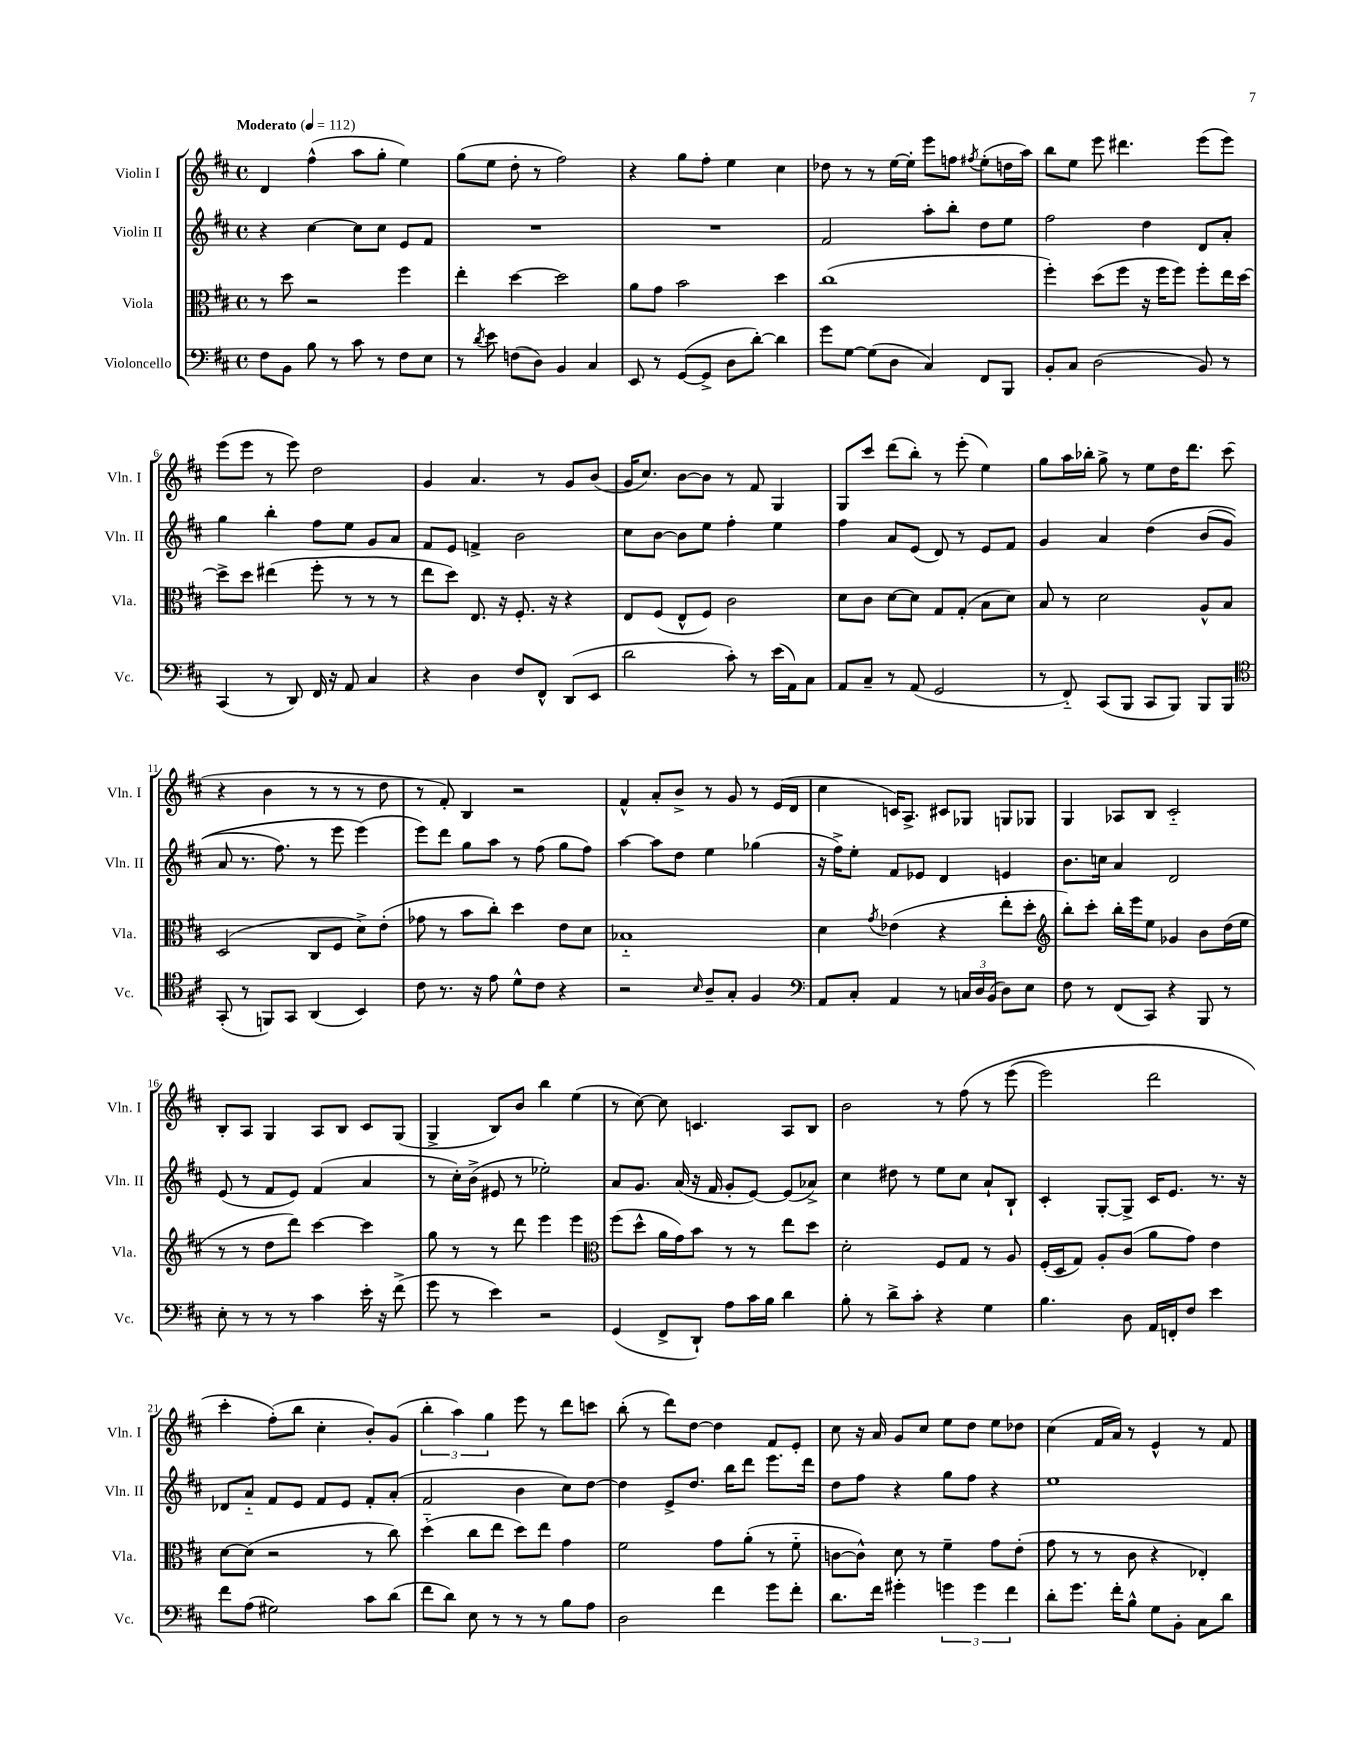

**kern	**kern	**kern	**kern
*staff4	*staff3	*staff2	*staff1
*clefF4	*clefC3	*clefG2	*clefG2
*k[f#c#]	*k[f#c#]	*k[f#c#]	*k[f#c#]
*M4/4	*M4/4	*M4/4	*M4/4
*met(c)	*met(c)	*met(c)	*met(c)
*MM112	*MM112	*MM112	*MM112
8F#	8r	4r	4d
8BB	8dd	.	.
8B	2r	[4cc#	(4ff#^^
8r	.	.	.
8c#	.	8cc#]	8aa
8r	.	8cc#	8gg'
8F#	4ff#	8e	4ee)
8E	.	8f#	.
=	=	=	=
8r	4ee'	1r	(8gg
8qd	.	.	.
8e	.	.	8ee
(8F	[4dd	.	8dd'
8D)	.	.	8r
4BB	2dd]	.	2ff#)
4C#	.	.	.
=	=	=	=
8EE	8a	1r	4r
8r	8g	.	.
([8GG	2b	.	8gg
8GG^]	.	.	8ff#'
8D	.	.	4ee
[8d')	.	.	.
4d]	4dd	.	4cc#
=	=	=	=
8g	(1cc#	2f#	8dd-
[8G	.	.	8r
(8G]	.	.	8r
8D	.	.	[16ee
.	.	.	16ee']
4C#)	.	8aa'	8eee
.	.	8bb'	8ff
.	.	.	8qff#
8FF#	.	8dd	(8ee'
8BBB	.	8ee	16dd
.	.	.	16aa)
=	=	=	=
8BB'	4ff#')	2ff#	8bb
8C#	.	.	8ee
(2D	(8dd	.	8eee
.	8ff#	.	4.ddd#
.	16r	4dd	.
.	16ff#	.	.
.	8ff#)	.	.
8BB)	8ff#'	8d	(8eee
8r	16ee	8a'	8eee)
.	[16dd	.	.
=	=	=	=
(4CC#	8dd^]	4gg	(8eee
.	8dd	.	8eee
8r	(4ee#	4bb'	8r
8DD)	.	.	8eee)
16FF#	8ff#'	8ff#	2dd
16r	.	.	.
8AA	8r	8ee	.
4C#	8r	8g	.
.	8r	8a	.
=	=	=	=
4r	8ee	8f#	4g
.	8dd)	8e	.
4D	8.E	4f^	4.a
.	16r	.	.
8F#	8.F#'	2b	.
8FF#^^	.	.	8r
.	16r	.	.
(8DD	4r	.	8g
8EE	.	.	(8b
=	=	=	=
2d	8E	8cc#	16g
.	.	.	8.cc#)
.	(8F#	[8b	.
.	8E^^	8b]	[8b
.	8F#)	8ee	8b]
8c#')	2c#	4ff#'	8r
8r	.	.	8f#
(16e	.	4ee	4G
16AA)	.	.	.
8C#	.	.	.
=	=	=	=
8AA	8d	4ff#	8G
8C#~	8c#	.	8ccc#
8r	[8d	8a	(8ddd
(8AA	8d]	(8e	8bb')
2GG	8G	8d)	8r
.	(8G'	8r	(8eee'
.	8B	8e	4ee)
.	8d)	8f#	.
=	=	=	=
8r	8B	4g	8gg
8FF#'~)	8r	.	16aa
.	.	.	16bb-'
(8CC#	2d	4a	8gg^
8BBB	.	.	8r
8CC#	.	&(4dd	8ee
8BBB)	.	.	16dd
.	.	.	8.ddd
8BBB	8A^^	(8b	.
8BBB	8B	8g	(8ccc#
=	=	=	=
*clefC4	*	*	*
(8GG'	(2D	8a	4r
8r	.	8.r	.
8FF)	.	.	4b
.	.	8.ff#)	.
8GG	.	.	.
(4AA	8C#	8r	8r
.	8F#	8eee	8r
4BB)	8d^)	(4eee&)	8r
.	(8e'	.	8dd
=	=	=	=
8c#	8g-	8eee)	8r
8.r	8r	8ddd	8f#')
.	8b	8gg	4B
16r	.	.	.
8e	8cc#')	8aa	.
8d^^	4dd	8r	2r
8c#	.	(8ff#	.
4r	8e	8gg	.
.	8d	8ff#)	.
=	=	=	=
2r	1B-'~	[4aa	4f#^^
.	.	8aa]	8a'
.	.	8dd	8b^
16qqB	.	.	.
8A~	.	4ee	8r
8G'	.	.	8g
4F#	.	(4gg-	8r
.	.	.	(16e
.	.	.	16d
=	=	=	=
*clefF4	*	*	*
8AA	4d	16r	4cc#
.	.	16ff#^)	.
8C#'	.	8ee'	.
.	8qg	.	.
4AA	(4e-	8f#	16c)
.	.	.	8.A^
.	.	8e-	.
8r	4r	4d	8c#
24C	.	.	8G-
24D	.	.	.
(24BB	.	.	.
8D)	8ee'	4e	8G
8E	8dd'	.	8G-
=	=	=	=
*	*clefG2	*	*
8F#	8bb')	8.b	4G
8r	8ccc#'	.	.
.	.	16cc	.
(8FF#	16bb'	4a	8A-
.	16eee	.	.
8CC#)	8ee	.	8B
4r	4g-	2d	2c#'~
8BBB	8b	.	.
8r	(16dd	.	.
.	16ee	.	.
=	=	=	=
8E'	8r	(8e	8B'
8r	8r	8r	8A
8r	8dd	8f#	4G
8r	8ddd)	8e)	.
4c#	[4ccc#	(4f#	8A
.	.	.	8B
16e'	4ccc#]	4a	8c#
16r	.	.	.
(8f#^	.	.	(8G
=	=	=	=
8g	8gg	8r	4G^
8r	8r	16cc#')	.
.	.	(16b^	.
4e)	8r	8e#	8B)
.	8ddd	8r	8b
2r	4eee	2ee-')	4bb
.	4eee	.	(4ee
=	=	=	=
*	*clefC3	*	*
(4GG	(8ff#	8a	8r
.	8dd^^	8.g	[8cc#)
8FF#^	16a	.	8cc#]
.	16g)	(16a	.
8DD`)	8b	16r	4.c
.	.	16f#	.
8A	8r	8g'	.
16c#	8r	[8e)	.
16B	.	.	.
4d	8ee	(8e]	8A
.	8dd	8a-^)	8B
=	=	=	=
8B'	2d'	4cc#	2b
8r	.	.	.
8d^	.	8dd#	.
8c#'	.	8r	.
4r	8F#	8ee	8r
.	8G	8cc#	&(8ff#
4G	8r	8a`	8r
.	8A	8B`	(8eee
=	=	=	=
4.B	(16F#'	4c#'	2eee)
.	16D	.	.
.	8G)	.	.
.	8A'	[8G'	.
8D	(8c#	8G^]	.
16AA	8a	16c#	2ddd
16FF'	.	8.e	.
8F#	8g)	.	.
4e	4e	8.r	.
.	.	16r	.
=	=	=	=
8f#	[8d	8d-	4ccc#'
(8A	(8d]	8a'~	.
2G#)	2r	8f#	(8ff#'&)
.	.	8e	8bb
.	.	8f#	4cc#'
.	.	8e	.
8c#	8r	8f#'	8b')
(8d	8cc#)	(8a'	(8g
=	=	=	=
8f#	(4dd'~	2f#	6bb'
8d)	.	.	.
.	.	.	6aa)
8E	8cc#	.	.
.	.	.	6gg
8r	8ee	.	.
8r	8dd)	4b	8eee
8r	8ee	.	8r
8B	4g	8cc#)	8ddd
8A	.	[8dd	8ccc
=	=	=	=
2D	2f#	4dd]	(8bb'
.	.	.	8r
.	.	8e^	8ddd)
.	.	8.dd	[8dd
4f#	8g	.	4dd]
.	.	16bb	.
.	(8a'	8ddd	.
8g	8r	8.eee	8f#
8f#'	8f#'~	.	8e'
.	.	16ddd	.
=	=	=	=
8.d	[8c	8dd	8cc#
.	8c^^])	8ff#	16r
16f#	.	.	16a
4g#'	8d	4r	8g
.	8r	.	8cc#
6g	4f#~	8gg	8ee
.	.	8ff#	8dd
6g	.	.	.
.	8g	4r	8ee
6f#	.	.	.
.	(8e'	.	8dd-
=	=	=	=
8d'	8g	1ee	(4cc#
8.g	8r	.	.
.	8r	.	16f#
16f#'	.	.	16a)
8B^^	8c#	.	8r
8G	4r	.	4e^^
8BB'	.	.	.
8C#	4E-')	.	8r
8d	.	.	8f#
==	==	==	==
*-	*-	*-	*-
